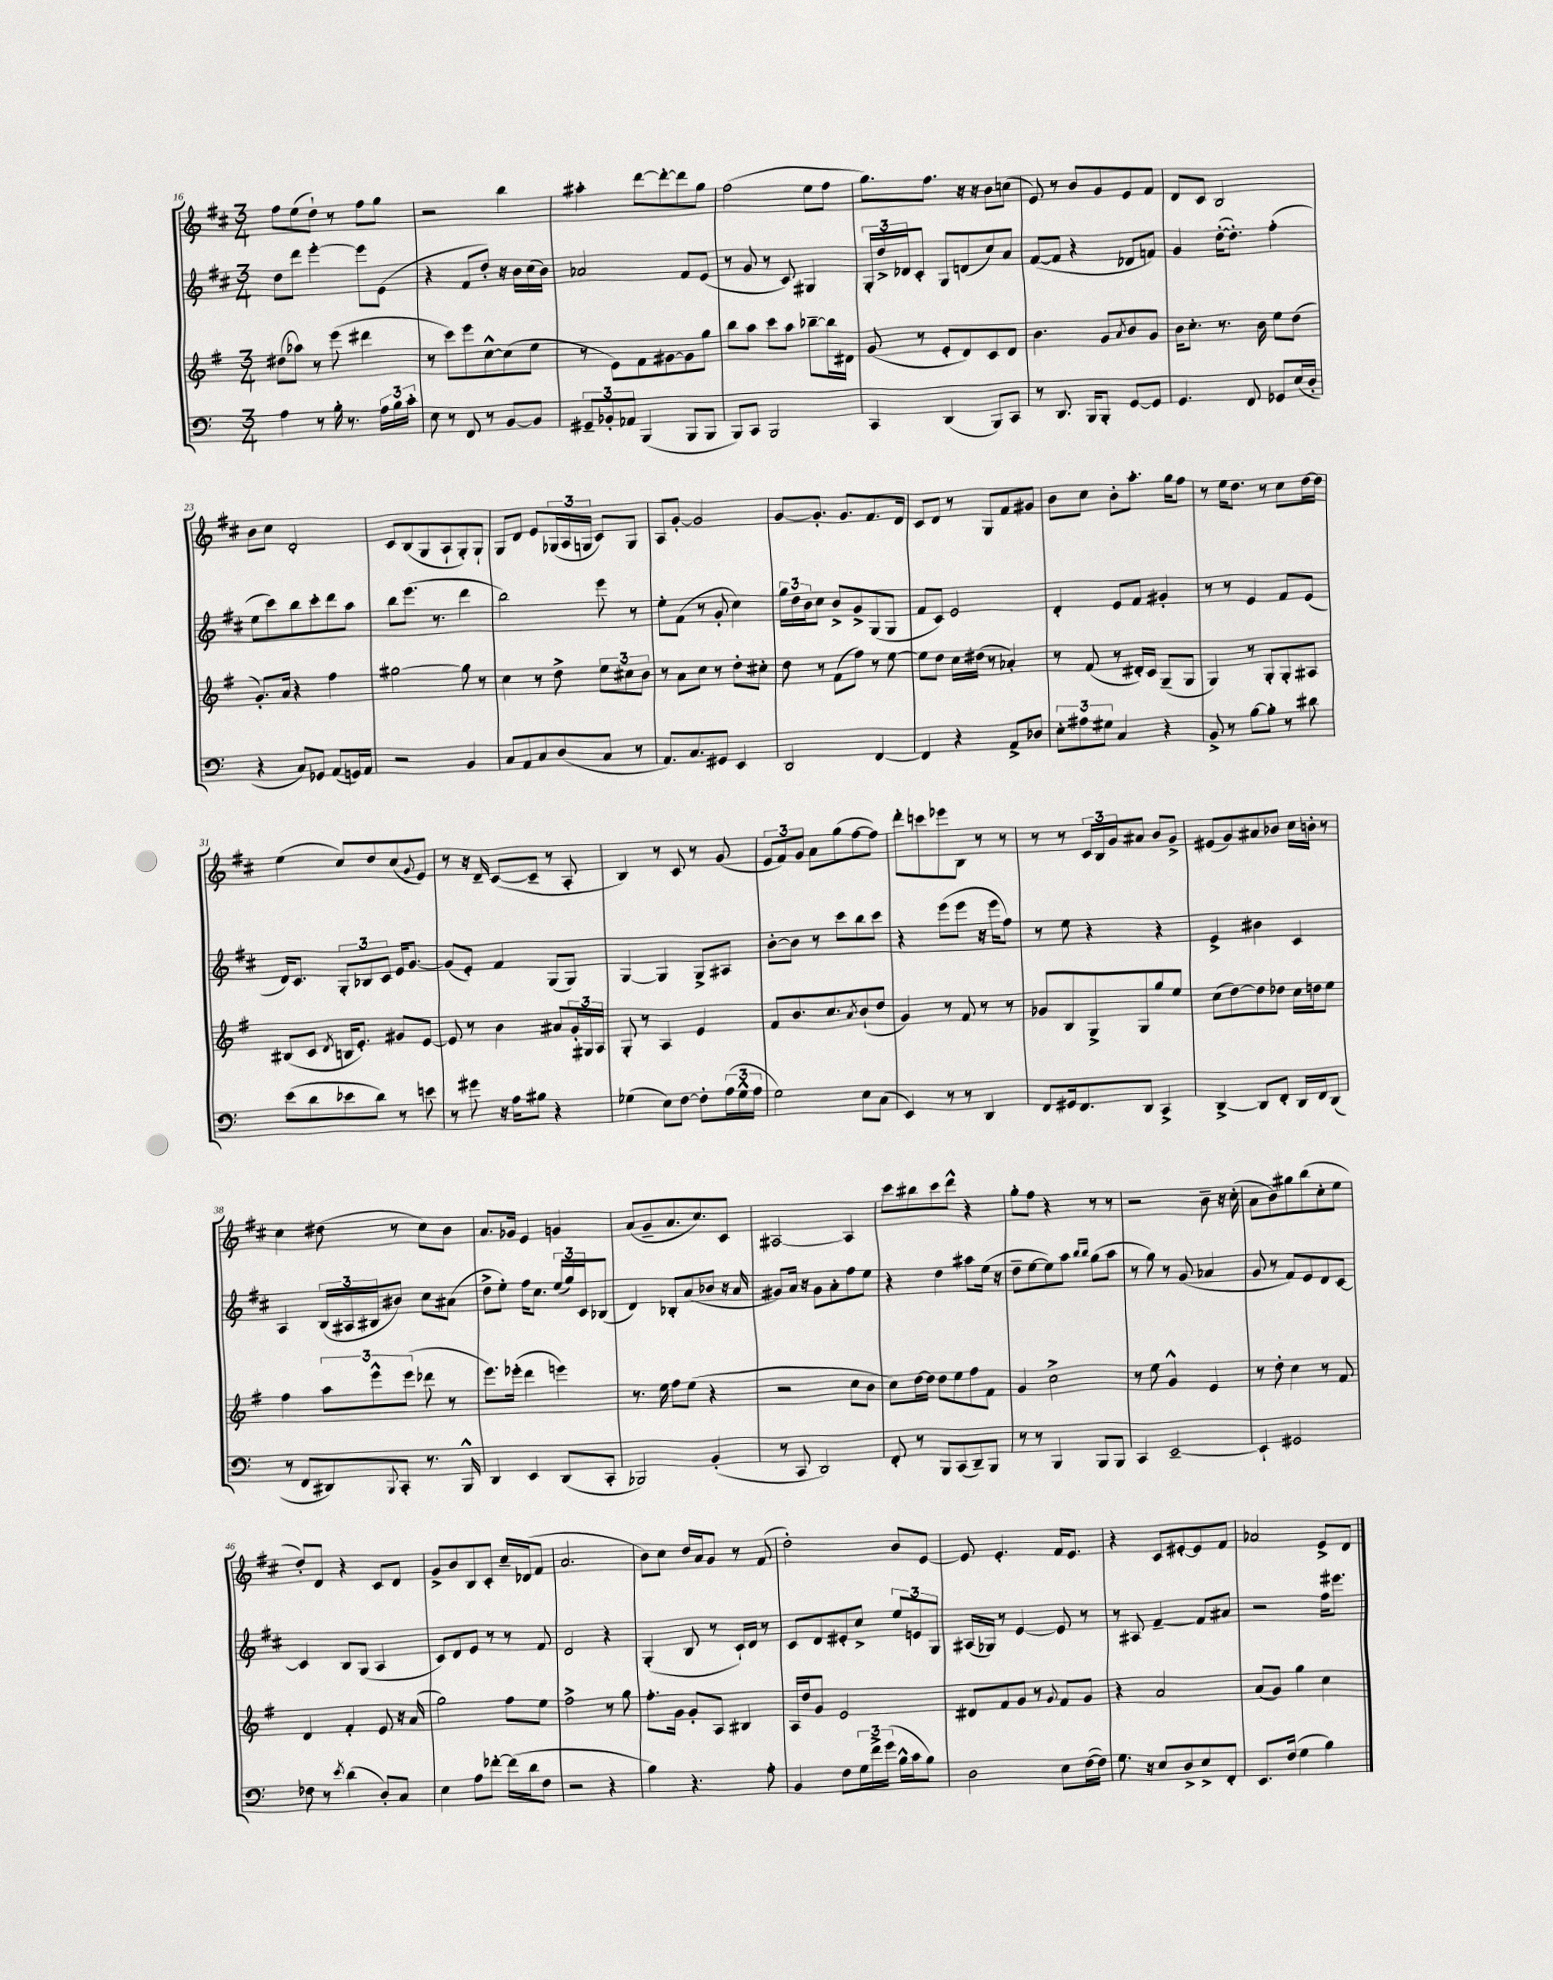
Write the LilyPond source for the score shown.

<<
\new StaffGroup <<
\new Staff = "s0" {
    \clef treble \key d \major \numericTimeSignature \time 3/4
    fis''8 e''8( d''8-!) r8 fis''8 g''8 |
    r2 b''4 |
    ais''4-. d'''8~ d'''8~-. d'''8 g''8 |
    fis''2( e''8 fis''8 |
    g''8.) fis''8. r16 r16 b'8 c''8( |
    e'8) r8 b'8 g'8 e'8 fis'8 |
    d'8 cis'8 b2 |
    b'8 cis''8 d'2-. |
    cis'8 b8( g8 a8-! g8-.) g8-! |
    g8 d'8 e'8 \tuplet 3/2 { ges16( a16 g16 } cis'8) g8 |
    a8 g'8~-. g'2 |
    g'8~ g'8.-. g'8. fis'8. d'16 |
    cis'8 d'8 r8 g8 fis'8 gis'8 |
    b'8 cis''8 b'8-. a''8.-. g''16 fis''8 |
    r8 e''16 d''8. r8 cis''8 d''16~ d''16 |
    e''4( cis''8) d''8 cis''8( \appoggiatura { g'8 } e'8) |
    r8 r16 d'16-- cis'8~( cis'8-- r8 a8-. |
    b4) r8 cis'8 r8 g'8( |
    \tuplet 3/2 { e'8 fis'8) g'8 } a'8 g''8( fis''8~ fis''8) |
    d'''8-. c'''8 ees'''8 b8 r8 r8 |
    r8 r8 \tuplet 3/2 { cis'16 b16 g'16 } ais'8 b'8 g'8-> |
    eis'8( g'8) ais'8 bes'8 cis''16 b'16-. r8 |
    cis''4 dis''8( r8 cis''8) b'8 |
    a'8. ges'16 e'4 g'4 |
    a'8( g'8-- a'8. cis''8.) cis'8 |
    ais2~ ais4 |
    cis'''8 bis''8 cis'''8 d'''8-^ r4 |
    g''8-. fis''8 r4 r8 r8 |
    r2 b'8-- r16 cis''16-.( |
    a'8 b'8) gis''8 b''8( cis''8-. e''8 |
    d''8-.) d'8 r4 cis'8 d'8 |
    g'8-> b'8 b8 cis'8-. cis''16-- des'16( fis'8 |
    a'2. |
    b'8) cis''8 d''16 a'16 g'8 r8 fis'8( |
    d''2-.) b'8 e'8~ |
    e'8 e'4.-. fis'16 e'8. |
    r4 cis'8 eis'8~-. eis'8 fis'8 |
    aes'2 e'8-> d'8 \bar "|." |
}
\new Staff = "s1" {
    \clef treble \key d \major \numericTimeSignature \time 3/4
    d''8 d'''8 e'''4~-. e'''8 e'8( |
    r4 fis'8 d''8-.) r16 b'16 cis''16( b'16) |
    aes'2 fis'8 e'8( |
    r8 g'8 r8 cis'8) gis4 |
    \tuplet 3/2 { g16-. d''16-> des'16 } cis'8-. g8 d'8( cis''8) a'8 |
    fis'8~( fis'8 r4 des'8 f'8) |
    g'4 d''16~-.( d''8.-.) fis''4-.( |
    e''8 cis'''8) b''8 cis'''8-. d'''8 a''8 |
    b''8 e'''8.( r8. d'''4 |
    b''2) e'''8 r8 |
    e''8-. fis'8( r8 g'8-. cis''4) |
    \tuplet 3/2 { g''16 d''16 b'16 } cis''8 b'8-> g'8-> g8( g8 |
    fis'8 cis'8) e'2 |
    d'4-. e'8 fis'8 gis'4-. |
    r8 r8 e'4 fis'8 e'8( |
    d'16) cis'8. \tuplet 3/2 { g8-. bes8 cis'8 } e'16 g'8.~ |
    g'8( e'8-.) fis'4 g8( g8) |
    g4~ g4 g8-> ais8 |
    b'8~-. b'8 r8 cis'''8 b''8 cis'''8 |
    r4 e'''8( e'''8 r16 e'''16 fis''8) |
    r8 e''8 r4 r4 |
    e'4-> bis'4 cis'4 |
    a4 \tuplet 3/2 { b16( ais16 bis16 } bis'8) cis''8 ais'8( |
    d''8-> e''8-.) fis''16 cis''8. \tuplet 3/2 { e''16( g''16) cis'16 } bes8( |
    d'4) bes8-. a'8( bes'8 r16 a'16 |
    gis'8) a'16 r16 gis'8 a'8-. fis''8 e''8 |
    r4 d''4 ais''8 e''16( r16 |
    d''8-- e''8~ e''8) a''8 \grace { b''16 b''16 } g''8( a''8 |
    r8 g''8) r8 g'8( aes'4 |
    g'8 r8 fis'8) e'8 d'8 cis'8~ |
    cis'4 b8 g8( a4 |
    cis'8) d'8 e'8 r8 r8 fis'8 |
    d'2 r4 |
    g4-.( b8 r8 cis'16-!) d'16 r8 |
    cis'8 d'8 eis'8-. cis''8-> \tuplet 3/2 { e''8 e'8 g8 } |
    ais16( ges16) r8 e'4~ e'8 r8 |
    r8 ais8 fis'4~-- fis'8 ais'8 |
    r2 fis''16 eis'''8. \bar "|." |
}
\new Staff = "s2" {
    \clef treble \key g \major \numericTimeSignature \time 3/4
    dis''8( aes''8) r8 e'''8( dis'''4 |
    r8 c'''8) e'''8 c''8~-^ c''8( e''8 |
    r8 e'8) fis'8 gis'8~ gis'8 g''8 |
    b''8 a''8 c'''8 a''8 bes''8~-- bes''16 dis'16 |
    g'8( r8 e'8-. d'8) c'8 d'8 |
    b'4. g'8 \acciaccatura { a'8 } b'8 g'8 |
    b'16 c''8.-. r8. b'16 e''8 d''8( |
    g'8.-.) a'16 r4 fis''4 |
    gis''2~ gis''8 r8 |
    c''4 r8 d''8-> \tuplet 3/2 { e''8 cis''8 b'8 } |
    r8 a'8 c''8 r8 d''8-. cis''8-. |
    d''8 r8 fis'8( fis''8) r8 e''8~ |
    e''8 d''8 c''16 dis''16( r8 aes'4-.) |
    r8 fis'8( r8 dis'16-.) c'16 g8--( g8 |
    g4) r8 g8-. g8-. ais8 |
    bis8( c'8 \acciaccatura { d'8 } b16 e'8.-.) gis'8 e'8~ |
    e'8 r8 b'4 ais'8 \tuplet 3/2 { g'16-. gis16 a16 } |
    g8-. r8 a4 e'4 |
    fis'8 b'8. c''8. \acciaccatura { a'8 } b'8-!( d''8 |
    g'4) r8 fis'8 r8 r8 |
    ges'8 b8 g8-> g8 g''8 e''8 |
    c''8( d''8~) d''8 des''8 c''16 d''16 e''8 |
    fis''4 \tuplet 3/2 { a''8 e'''8-^ e'''8( } des'''8 r8 |
    e'''8.) ees'''16-.( d'''4 e'''4) |
    r8. e''16 fis''8 e''8( r4 |
    r2 c''8 b'8 |
    c''8) d''16~ d''16 d''8 e''8 fis''8 fis'8 |
    g'4 c''2-> |
    r8 e''8 g'4-^ e'4 |
    r8 d''8-. c''4 r8 fis'8 |
    d'4 fis'4-. e'8 r16 a'16( |
    g''2) fis''8 e''8 |
    fis''2-> r8 g''8 |
    fis''8.-. g'16 g'8-. a8 bis4 |
    a16 d''16 g'8 e'2 |
    dis'8 fis'8 g'8 r8 \appoggiatura { g'8 } fis'8 g'8 |
    r4 a'2 |
    a'8( g'8) g''4 c''4 \bar "|." |
}
\new Staff = "s3" {
    \clef bass \key c \major \numericTimeSignature \time 3/4
    a4 r8 b16-. r8. \tuplet 3/2 { a16 b16 c'16-. } |
    e8 r8 f,8 r8 b,8~ b,8 |
    \tuplet 3/2 { gis,8-- bes,8-. aes,8 } b,,4( b,,8 b,,8 |
    b,,8) c,8 b,,2 |
    c,4 d,4( b,,8) c,8 |
    r8 d,8. b,,16 b,,8-. g,8~ g,8 |
    g,4. f,8 ges,8 e16( d16-. |
    r4 c8) ges,8 a,8( g,16) a,16 |
    r2 b,4 |
    c8 a,8 c8 d8( c8 r8 |
    a,8.) c8. gis,8 e,4 |
    d,2 f,4~ |
    f,4 r4 a,8-> des8 |
    \tuplet 3/2 { e8-. ais8 gis8 } c4 r4 |
    b,8-> r8 b8~ b8-. r8 dis'8 |
    e'8( d'8 ees'8 d'8) r8 e'8 |
    r8 gis'8 r16 a16 bis8 r4 |
    ges4( e8) f8~ f8-. \tuplet 3/2 { a16( ges16-^ a16 } |
    g2) e8 c8( |
    e,4) r8 r8 d,4 |
    f,8 gis,16 f,8. d,8 c,4-> |
    d,4~-> d,8 f,8-. d,16 f,16 d,8( |
    r8 f,8 dis,8) \appoggiatura { b,,8 } c,8-. r8. b,,16-^ |
    d,4 e,4 d,8( c,8-. |
    bes,,2) b,4-.( |
    r8 c,8 d,2) |
    f,8-. r8 b,,8 c,8( d,8--) b,,8 |
    r8 r8 b,,4 b,,8 b,,8 |
    c,4 e,2~-- |
    e,4-! gis,2 |
    fes8 r8 \acciaccatura { e'8 } d'4( d8-.) c8 |
    e4 a8 fes'8~-. fes'16( d'16 f8 |
    r2 r4 |
    b4) r4. a8-. |
    b,4 f8 \tuplet 3/2 { g16 f'16-> g'16( } b16-^ c'16 b8) |
    d2 e8 f16~( f16) |
    g8. r16 e8 d8-> e8-> f,8-. |
    e,8. f16( g4 b4) \bar "|." |
}
>>
>>
\layout { \context { \Score currentBarNumber = #16 } }
